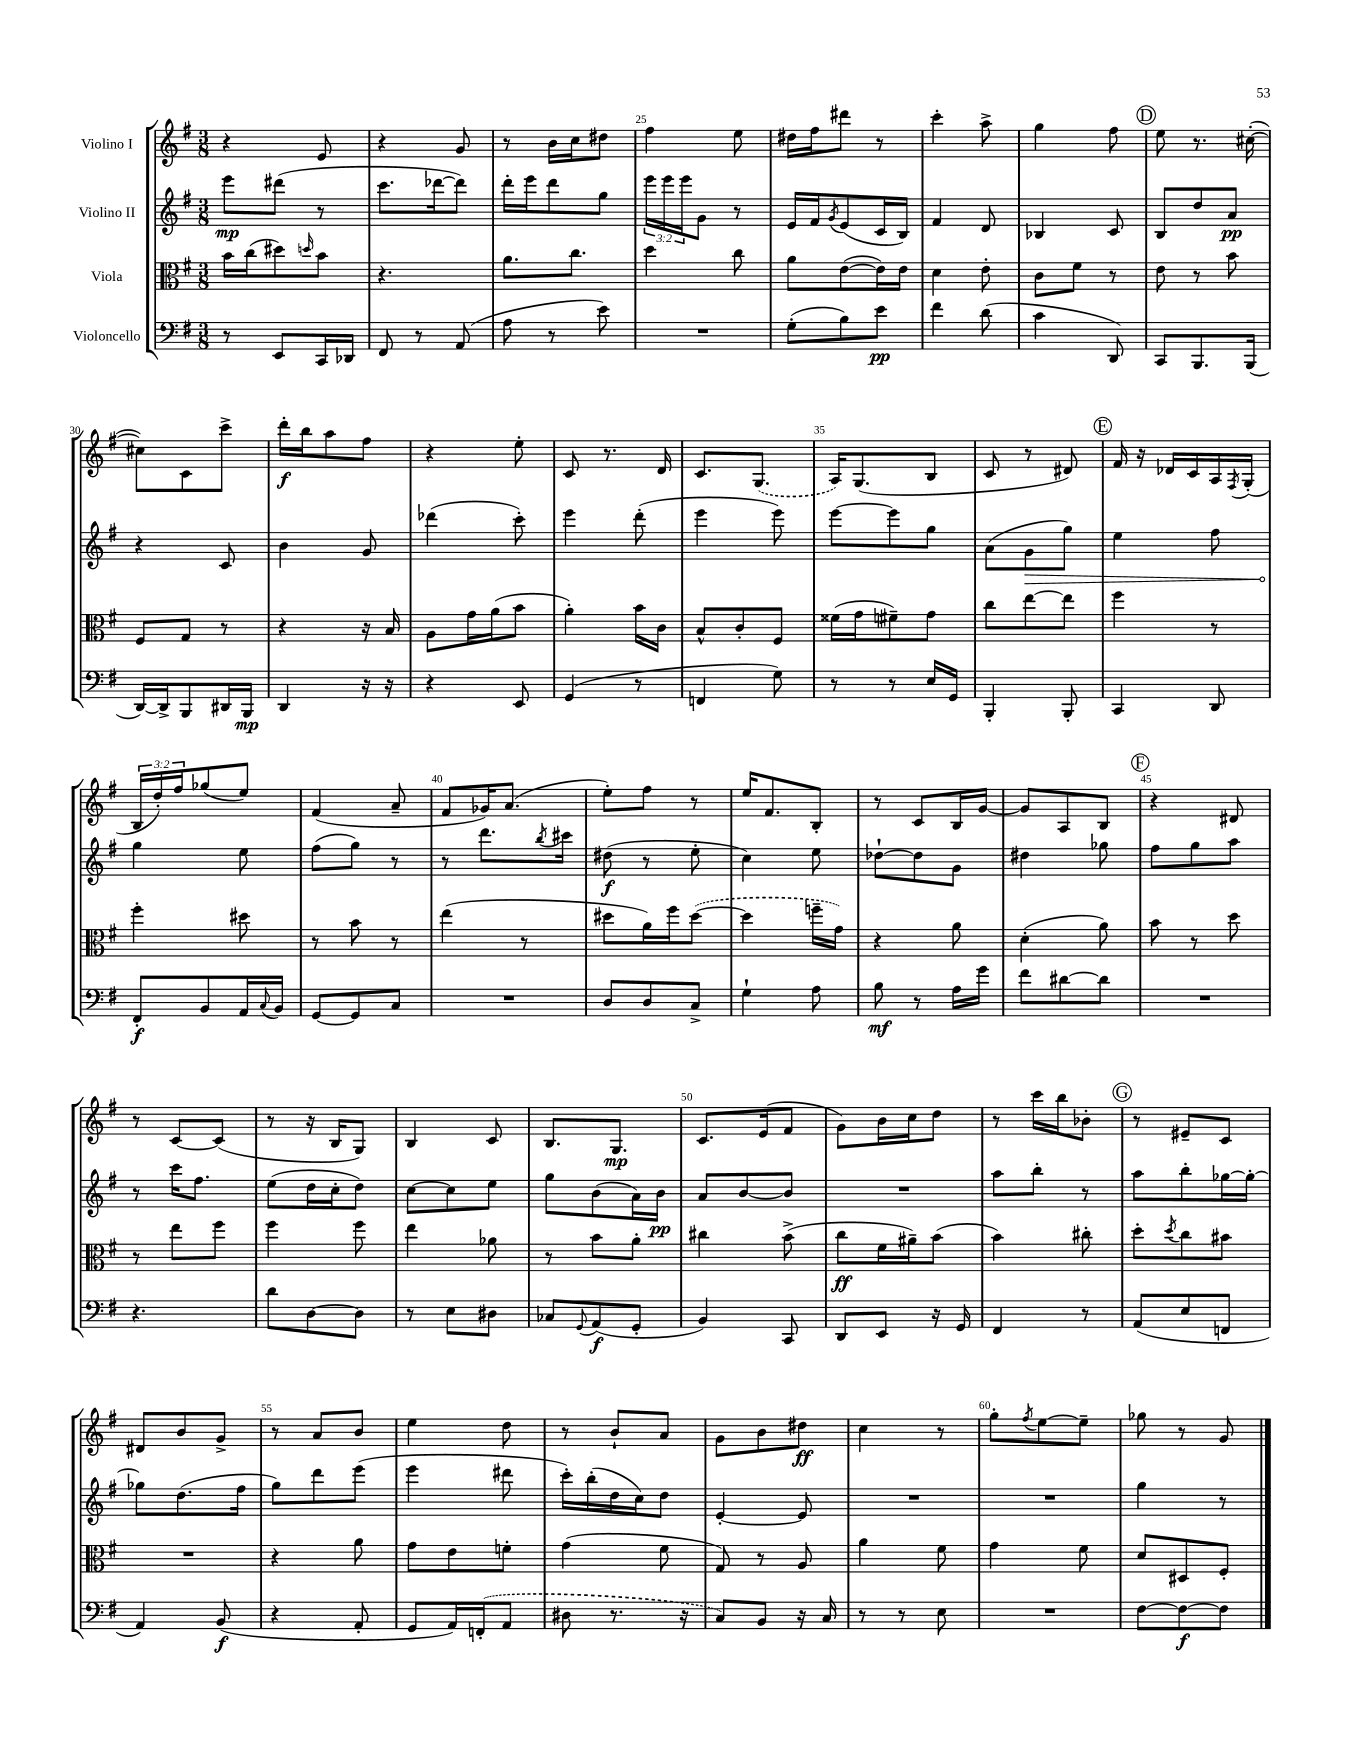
<<
\new StaffGroup <<
\new Staff = "s0" \with { instrumentName = "Violino I" } {
    \clef treble \key g \major \numericTimeSignature \time 3/8 \override Staff.TupletNumber.text = #tuplet-number::calc-fraction-text
    r4 e'8 |
    r4 g'8 |
    r8 b'16 c''16 dis''8 |
    fis''4 e''8 |
    dis''16 fis''16 dis'''8 r8 |
    c'''4-. a''8-> |
    g''4 fis''8 |
    \mark \markup { \circle "D" } e''8 r8. cis''16~-.( |
    cis''8) c'8 c'''8-> |
    d'''16-.\f b''16 a''8 fis''8 |
    r4 e''8-. |
    c'8 r8. d'16 |
    c'8. \once \slurDashed g8.( |
    a16) g8.( b8 |
    c'8 r8 dis'8) |
    \mark \markup { \circle "E" } fis'16 r16 des'16 c'16 a16 \acciaccatura { fis8 } g16-.( |
    \tuplet 3/2 { b16 d''16-.) fis''16 } ges''8( e''8) |
    fis'4( a'8-- |
    fis'8 ges'16) a'8.( |
    e''8-.) fis''8 r8 |
    e''16 fis'8. b8-. |
    r8 c'8 b16 g'16~ |
    g'8 a8 b8 |
    \mark \markup { \circle "F" } r4 dis'8 |
    r8 c'8~ c'8( |
    r8 r16 b16 g8) |
    b4 c'8 |
    b8. g8.\mp |
    c'8. e'16( fis'8 |
    g'8) b'16 c''16 d''8 |
    r8 c'''16 b''16 bes'8-. |
    \mark \markup { \circle "G" } r8 eis'8-- c'8 |
    dis'8 b'8 g'8-> |
    r8 a'8 b'8 |
    e''4 d''8 |
    r8 b'8-! a'8 |
    g'8 b'8 dis''8\ff |
    c''4 r8 |
    g''8-. \acciaccatura { fis''8 } e''8~ e''8-- |
    ges''8 r8 g'8 \bar "|." |
}
\new Staff = "s1" \with { instrumentName = "Violino II" } {
    \clef treble \key g \major \numericTimeSignature \time 3/8 \override Staff.TupletNumber.text = #tuplet-number::calc-fraction-text
    e'''8\mp dis'''8( r8 |
    c'''8. des'''16~ des'''8) |
    d'''16-. e'''16 d'''8 g''8 |
    \tuplet 3/2 { e'''16 e'''16 e'''16 } g'8 r8 |
    e'16 fis'16 \acciaccatura { g'8 } e'8( c'16 b16) |
    fis'4 d'8 |
    bes4 c'8 |
    \mark \markup { \circle "D" } b8 d''8 a'8\pp |
    r4 c'8 |
    b'4 g'8 |
    des'''4( c'''8-.) |
    e'''4 d'''8-.( |
    e'''4 e'''8) |
    e'''8~ e'''8 g''8 |
    a'8( \once \override Hairpin.circled-tip = ##t g'8\> g''8) |
    \mark \markup { \circle "E" } e''4 fis''8 |
    g''4\! e''8 |
    fis''8( g''8) r8 |
    r8 d'''8. \acciaccatura { b''8 } cis'''16 |
    dis''8\f( r8 e''8-. |
    c''4) e''8 |
    des''8~-! des''8 g'8 |
    dis''4 ges''8 |
    \mark \markup { \circle "F" } fis''8 g''8 a''8 |
    r8 c'''16 fis''8. |
    e''8( d''16 c''16-. d''8) |
    c''8~ c''8 e''8 |
    g''8 b'8( a'16) b'16\pp |
    a'8 b'8~ b'8 |
    R4. |
    a''8 b''8-. r8 |
    \mark \markup { \circle "G" } a''8 b''8-. ges''16~ ges''16~-. |
    ges''8 d''8.( fis''16 |
    g''8) d'''8 e'''8( |
    e'''4 dis'''8 |
    c'''16-.) b''16-.( d''16 c''16) d''8 |
    e'4~-. e'8 |
    R4. |
    R4. |
    g''4 r8 \bar "|." |
}
\new Staff = "s2" \with { instrumentName = "Viola" } {
    \clef alto \key g \major \numericTimeSignature \time 3/8
    b'16 c''16( dis''8) \grace { d''16 } b'8 |
    r4. |
    a'8. c''8. |
    d''4 c''8 |
    a'8 e'8~( e'16) e'16 |
    d'4 e'8-. |
    c'8 fis'8 r8 |
    \mark \markup { \circle "D" } e'8 r8 b'8 |
    fis8 g8 r8 |
    r4 r16 b16 |
    a8 g'16 a'16( b'8 |
    a'4-.) b'16 c'16 |
    b8-^ c'8-. fis8 |
    fisis'16( g'16 fis'8--) g'8 |
    c''8 e''8~ e''8 |
    \mark \markup { \circle "E" } fis''4 r8 |
    fis''4-. dis''8 |
    r8 b'8 r8 |
    e''4( r8 |
    dis''8 a'16) fis''16 \once \slurDashed dis''8~( |
    dis''4 f''16-- g'16) |
    r4 a'8 |
    d'4-.( a'8) |
    \mark \markup { \circle "F" } b'8 r8 d''8 |
    r8 e''8 fis''8 |
    fis''4 fis''8 |
    e''4 aes'8 |
    r8 b'8 a'8-. |
    cis''4 b'8->( |
    c''8\ff fis'16 ais'16--) b'8( |
    b'4) cis''8-. |
    \mark \markup { \circle "G" } d''8-. \acciaccatura { d''8 } c''8 bis'8 |
    R4. |
    r4 a'8 |
    g'8 e'8 f'8-. |
    g'4( fis'8 |
    g8) r8 a8 |
    a'4 fis'8 |
    g'4 fis'8 |
    d'8 dis8 fis8-. \bar "|." |
}
\new Staff = "s3" \with { instrumentName = "Violoncello" } {
    \clef bass \key g \major \numericTimeSignature \time 3/8
    r8 e,8 c,16 des,16 |
    fis,8 r8 a,8( |
    a8 r8 e'8) |
    R4. |
    g8-.( b8) e'8\pp |
    fis'4 d'8( |
    c'4 d,8) |
    \mark \markup { \circle "D" } c,8 b,,8. b,,16( |
    d,16~) d,16-> b,,8 dis,16 b,,16\mp |
    d,4 r16 r16 |
    r4 e,8 |
    g,4( r8 |
    f,4 g8) |
    r8 r8 e16 g,16 |
    b,,4-. b,,8-. |
    \mark \markup { \circle "E" } c,4 d,8 |
    fis,8-.\f b,8 a,16 \appoggiatura { c8 } b,16 |
    g,8~ g,8 c8 |
    R4. |
    d8 d8 c8-> |
    g4-! a8 |
    b8\mf r8 a16 g'16 |
    fis'8 dis'8~ dis'8 |
    \mark \markup { \circle "F" } R4. |
    r4. |
    d'8 d8~ d8 |
    r8 e8 dis8 |
    ces8 \appoggiatura { g,8 } a,8\f( g,8-. |
    b,4) c,8 |
    d,8 e,8 r16 g,16 |
    fis,4 r8 |
    \mark \markup { \circle "G" } a,8( e8 f,8 |
    a,4) b,8\f( |
    r4 a,8-. |
    g,8 a,16) \once \slurDashed f,16-.( a,8 |
    dis8 r8. r16 |
    c8) b,8 r16 c16 |
    r8 r8 e8 |
    R4. |
    fis8~ fis8~\f fis8 \bar "|." |
}
>>
>>
\layout { \context { \Score currentBarNumber = #22 \override BarNumber.break-visibility = ##(#f #t #t) barNumberVisibility = #(every-nth-bar-number-visible 5) } }
